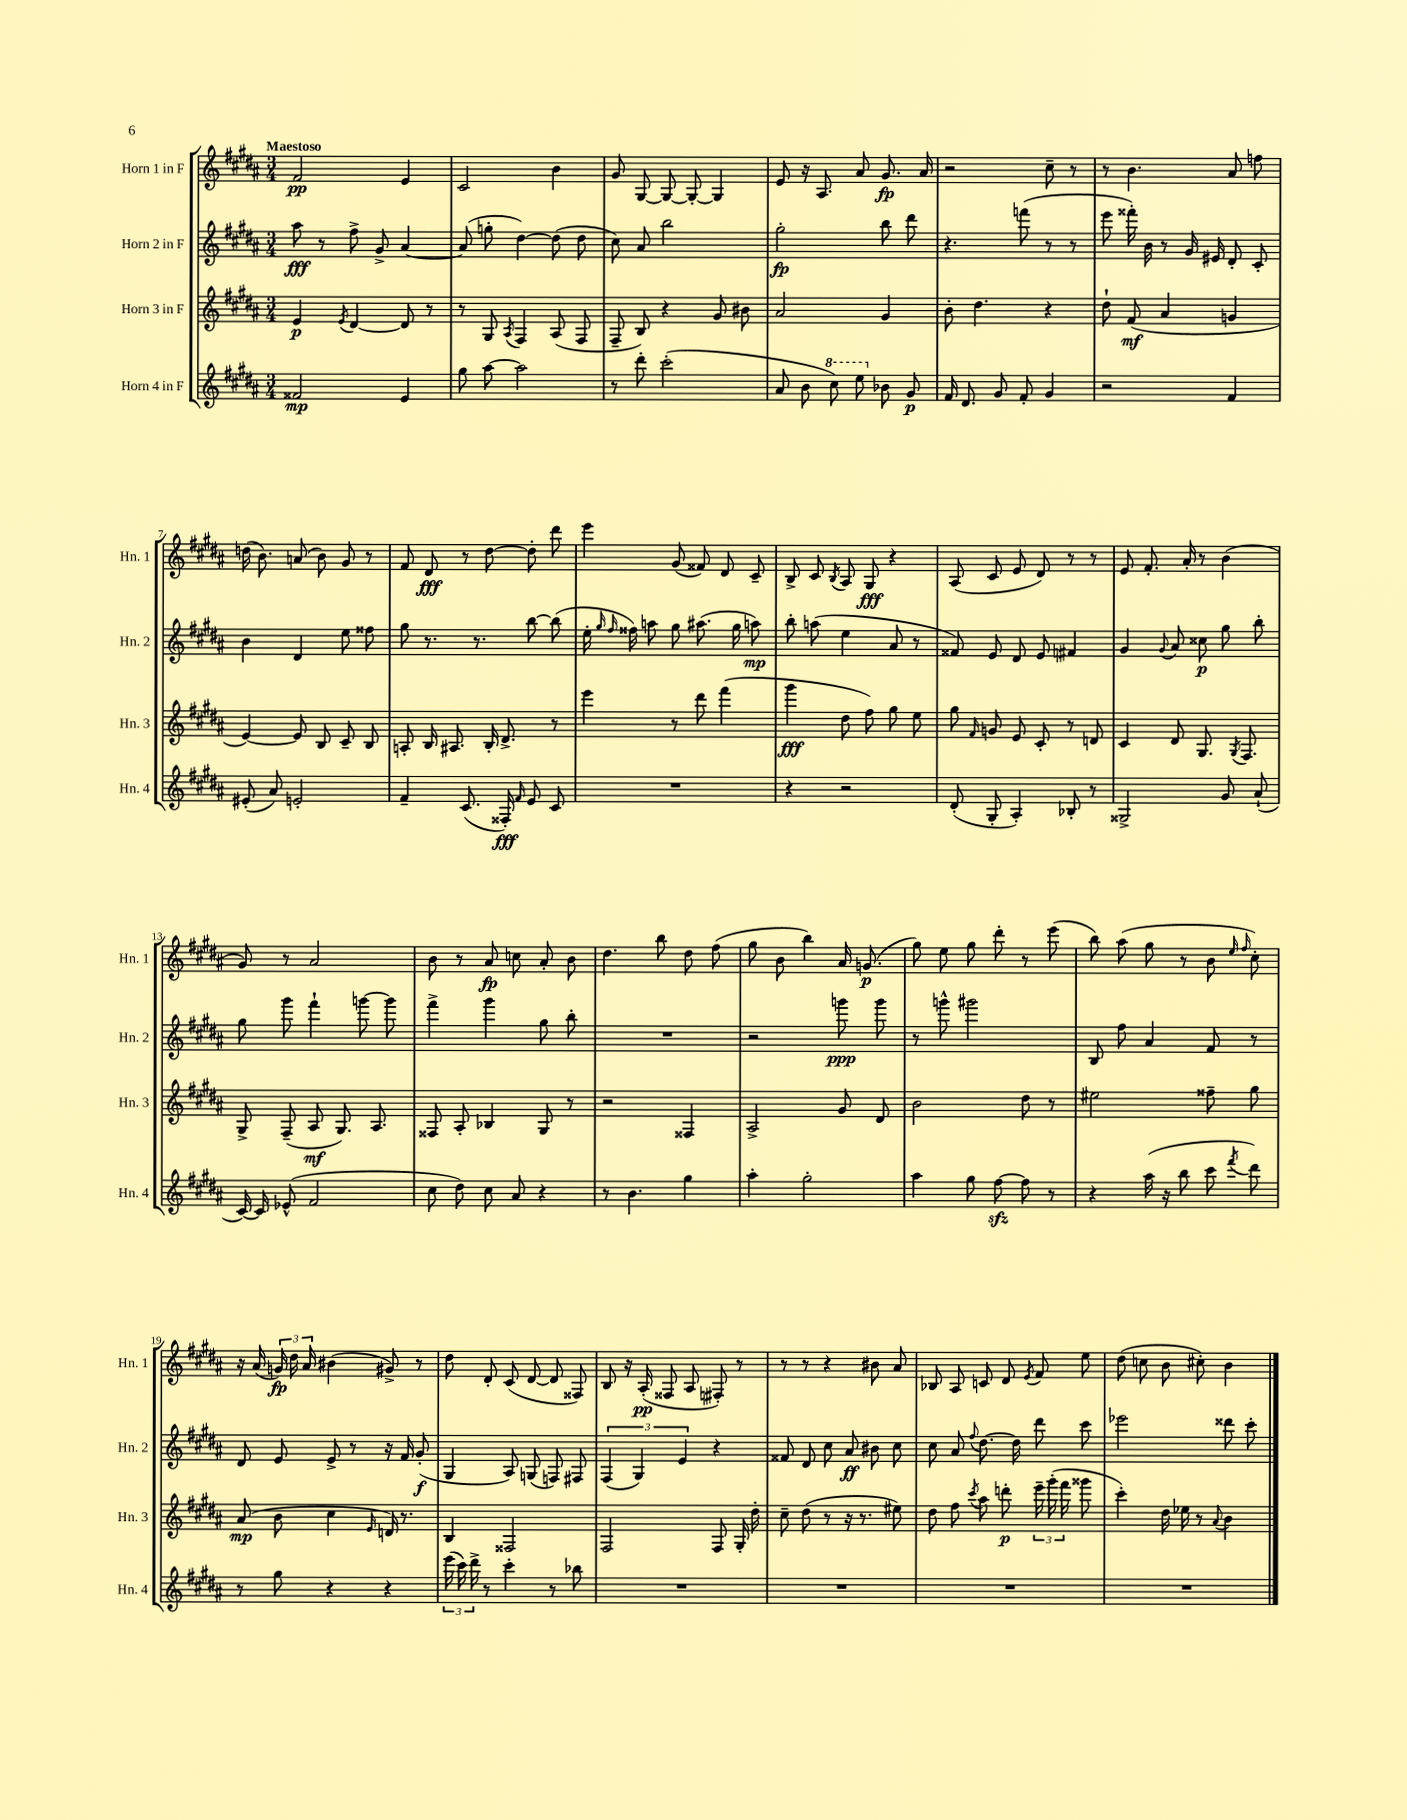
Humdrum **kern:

**kern	**dynam	**kern	**dynam	**kern	**dynam	**kern	**dynam
*part4	*part4	*part3	*part3	*part2	*part2	*part1	*part1
*staff4	*staff4	*staff3	*staff3	*staff2	*staff2	*staff1	*staff1
*I"Horn 4 in F	*	*I"Horn 3 in F	*	*I"Horn 2 in F	*	*I"Horn 1 in F	*
*I'Hn. 4	*	*I'Hn. 3	*	*I'Hn. 2	*	*I'Hn. 1	*
*clefG2	*	*clefG2	*	*clefG2	*	*clefG2	*
*k[f#c#g#d#a#]	*	*k[f#c#g#d#a#]	*	*k[f#c#g#d#a#]	*	*k[f#c#g#d#a#]	*
*M3/4	*	*M3/4	*	*M3/4	*	*M3/4	*
=1	=1	=1	=1	=1	=1	=1	=1
!	!	!	!	!	!	!LO:TX:a:B:t=Maestoso	!
2f##X/	mp	4e/	p	8aa#\	fff	2f#/	pp
.	.	.	.	8r	.	.	.
.	.	8qe/	.	.	.	.	.
.	.	[4d#/	.	8ff#^\	.	.	.
.	.	.	.	8g#^/	.	.	.
4e/	.	8d#/]	.	[4a#/	.	4e/	.
.	.	8r	.	.	.	.	.
=2	=2	=2	=2	=2	=2	=2	=2
8gg#\	.	8r	.	(8a#/]	.	2c#/	.
[8aa#\	.	8G#/	.	8ggn'\	.	.	.
.	.	8qA#/	.	.	.	.	.
2aa#\]	.	4F#/	.	[4dd#\)	.	.	.
.	.	(8A#/	.	(8dd#\]	.	4b\	.
.	.	8F#/	.	8dd#\	.	.	.
=3	=3	=3	=3	=3	=3	=3	=3
8r	.	8F#~/	.	8cc#\)	.	8g#/	.
8ddd#'\	.	8B/)	.	8a#/	.	[8G#/	.
(2ccc#'\	.	4r	.	2bb\	.	8G#/_	.
.	.	.	.	.	.	8G#'/_	.
.	.	8g#/	.	.	.	4G#/]	.
.	.	8b#X\	.	.	.	.	.
=4	=4	=4	=4	=4	=4	=4	=4
8a#/	.	2a#/	.	2gg#'\	fp	8e/	.
8b\	.	.	.	.	.	16r	.
.	.	.	.	.	.	8.A#/	.
*8va	*	*	*	*	*	*	*
8ccc#\)	.	.	.	.	.	.	.
8eee\	.	.	.	.	.	8a#/	.
*X8va	*	*	*	*	*	*	*
8b-X\	.	4g#/	.	8bb\	.	8.g#/	fp
8g#/	p	.	.	8ddd#\	.	.	.
.	.	.	.	.	.	16a#/	.
=5	=5	=5	=5	=5	=5	=5	=5
16f#/	.	8b'\	.	4.r	.	2r	.
8.d#/	.	.	.	.	.	.	.
.	.	4.dd#\	.	.	.	.	.
8g#/	.	.	.	.	.	.	.
8f#'/	.	.	.	(8fffn\	.	.	.
4g#/	.	4r	.	8r	.	8cc#~\	.
.	.	.	.	8r	.	8r	.
=6	=6	=6	=6	=6	=6	=6	=6
2r	.	8dd#`\	.	8eee\	.	8r	.
.	.	(8f#/	mf	16fff##X'\)	.	4.b\	.
.	.	.	.	16b\	.	.	.
.	.	4a#/	.	8r	.	.	.
.	.	.	.	16g#/	.	.	.
.	.	.	.	16e#X/	.	.	.
4f#/	.	4gn/	.	8d#'/	.	8a#/	.
.	.	.	.	8c#'/	.	8ffn\	.
!!LO:LB:g=z
=7	=7	=7	=7	=7	=7	=7	=7
(8e#X'/	.	[4e/)	.	4b\	.	(16ddn\	.
.	.	.	.	.	.	8.b\)	.
8a#/)	.	.	.	.	.	.	.
2en'/	.	8e/]	.	4d#/	.	(8an/	.
.	.	8B/	.	.	.	8b\)	.
.	.	8c#~/	.	8ee\	.	8g#/	.
.	.	8B/	.	8ff##X\	.	8r	.
=8	=8	=8	=8	=8	=8	=8	=8
4f#~/	.	8An'/	.	8gg#\	.	8f#/	.
.	.	16B/	.	8.r	.	8d#/	fff
.	.	8.A#X/	.	.	.	.	.
(8.c#/	.	.	.	.	.	8r	.
.	.	.	.	8.r	.	.	.
.	.	16B'/	.	.	.	[8dd#\	.
16F##X'/)	fff	8.d#^/	.	.	.	.	.
16qqf#/	.	.	.	.	.	.	.
8e/	.	.	.	[8bb\	.	8dd#'\]	.
8c#/	.	8r	.	(8bb\]	.	8ddd#\	.
=9	=9	=9	=9	=9	=9	=9	=9
2.r	.	4eee\	.	16ee'\	.	4eee\	.
.	.	.	.	16qqgg#/	.	.	.
.	.	.	.	16qqff#/	.	.	.
.	.	.	.	16ff##X\)	.	.	.
.	.	.	.	8aan\	.	.	.
.	.	8r	.	8gg#\	.	(8g#/	.
.	.	8ddd#\	.	(8.aa#X\	.	8f##X/)	.
.	.	(4fff#\	.	.	.	8d#/	.
.	.	.	.	16gg#\	.	.	.
.	.	.	.	8aan\)	mp	8c#~/	.
=10	=10	=10	=10	=10	=10	=10	=10
4r	.	4ggg#\	fff	8bb'\	.	8B^/	.
.	.	.	.	(8aan\	.	8c#/	.
.	.	.	.	.	.	8qB/	.
2r	.	8dd#\	.	4ee\	.	8A#/	.
.	.	8ff#\)	.	.	.	8G#/	fff
.	.	8gg#\	.	8a#/	.	4r	.
.	.	8ee\	.	8r	.	.	.
=11	=11	=11	=11	=11	=11	=11	=11
(8d#'/	.	8gg#\	.	8f##X/)	.	(8A#/	.
.	.	16qqf#/	.	.	.	.	.
8G#'/	.	8gn/	.	8e/	.	8c#/	.
4A#'/)	.	8e/	.	8d#/	.	8e/	.
.	.	8c#'/	.	8e/	.	8d#/)	.
8B-X'/	.	8r	.	4f#X/	.	8r	.
8r	.	8dn/	.	.	.	8r	.
=12	=12	=12	=12	=12	=12	=12	=12
2G##X^/	.	4c#/	.	4g#/	.	8e/	.
.	.	.	.	.	.	8.f#'/	.
.	.	.	.	8qqg#/	.	.	.
.	.	8d#/	.	8a#/	.	.	.
.	.	.	.	.	.	16a#'/	.
.	.	8.G#/	.	8cc##X\	p	8r	.
8g#/	.	.	.	8gg#\	.	(4b\	.
.	.	8qG#/	.	.	.	.	.
.	.	8.F#/	.	.	.	.	.
(8a#`/	.	.	.	8bb'\	.	.	.
!!LO:LB:g=z
=13	=13	=13	=13	=13	=13	=13	=13
[16c#/)	.	8G#^/	.	8gg#\	.	8g#/)	.
16c#/]	.	.	.	.	.	.	.
(8e-X^^/	.	(8F#~/	.	8ggg#\	.	8r	.
2f#/	.	8A#/	mf	4fff#`\	.	2a#/	.
.	.	8.G#/)	.	.	.	.	.
.	.	.	.	[8gggn\	.	.	.
.	.	8.A#/	.	.	.	.	.
.	.	.	.	8ggg\]	.	.	.
=14	=14	=14	=14	=14	=14	=14	=14
8cc#\	.	8F##X/	.	4fff#^\	.	8b\	.
8dd#\)	.	8A#'/	.	.	.	8r	.
8cc#\	.	4B-X/	.	4ggg#\	.	8a#/	fp
8a#/	.	.	.	.	.	8ccn\	.
4r	.	8G#/	.	8gg#\	.	8a#'/	.
.	.	8r	.	8bb'\	.	8b\	.
=15	=15	=15	=15	=15	=15	=15	=15
8r	.	2r	.	2.r	.	4.dd#\	.
4.b\	.	.	.	.	.	.	.
.	.	.	.	.	.	8bb\	.
4gg#\	.	4F##X/	.	.	.	8dd#\	.
.	.	.	.	.	.	(8ff#\	.
=16	=16	=16	=16	=16	=16	=16	=16
4aa#'\	.	2A#^/	.	2r	.	8gg#\	.
.	.	.	.	.	.	8b\	.
2gg#'\	.	.	.	.	.	4bb\)	.
.	.	8g#/	.	8gggn\	ppp	16a#/	.
.	.	.	.	.	.	(8.gn/	p
.	.	8d#/	.	8ggg\	.	.	.
=17	=17	=17	=17	=17	=17	=17	=17
4aa#\	.	2b\	.	8r	.	8gg#\)	.
.	.	.	.	8gggn^^\	.	8ee\	.
8gg#\	.	.	.	2ggg#X\	.	8gg#\	.
[8ff#zz\	.	.	.	.	.	8ddd#'\	.
8ff#\]	.	8dd#\	.	.	.	8r	.
8r	.	8r	.	.	.	(8eee\	.
=18	=18	=18	=18	=18	=18	=18	=18
4r	.	2ee#X\	.	8B/	.	8bb\)	.
.	.	.	.	8ff#\	.	(8aa#\	.
(16aa#\	.	.	.	4a#/	.	8gg#\	.
16r	.	.	.	.	.	.	.
8bb\	.	.	.	.	.	8r	.
8ccc#\	.	8ff##X~\	.	8f#/	.	8b\	.
.	.	.	.	.	.	16qqee/	.
8qfff#/	.	.	.	.	.	16qqff#/	.
8ddd#\)	.	8gg#\	.	8r	.	8cc#'\)	.
!!LO:LB:g=z
=19	=19	=19	=19	=19	=19	=19	=19
8r	.	(8a#/	mp	8d#/	.	16r	.
.	.	.	.	.	.	(16a#/	.
8gg#\	.	8b\	.	8e/	.	24gn/)	fp
.	.	.	.	.	.	24dd#\	.
.	.	.	.	.	.	24a#/	.
4r	.	4cc#\	.	8e^/	.	(4b#X\	.
.	.	.	.	8r	.	.	.
.	.	16qqe/	.	.	.	.	.
4r	.	16dn/)	.	16r	.	8g#X^/)	.
.	.	8.r	.	16f#/	.	.	.
.	.	.	.	(8g#'/	f	8r	.
=20	=20	=20	=20	=20	=20	=20	=20
(24eee\	.	4B/	.	4G#/	.	8dd#\	.
24ccc#\)	.	.	.	.	.	.	.
24ddd#^\	.	.	.	.	.	.	.
8r	.	.	.	.	.	8d#'/	.
4ccc#'\	.	2F##X/	.	8A#/)	.	(8c#/	.
.	.	.	.	(8Gn/	.	[8d#/	.
8r	.	.	.	8Fn/)	.	8d#/]	.
8bb-X\	.	.	.	8F#X/	.	8F##X/)	.
=21	=21	=21	=21	=21	=21	=21	=21
2.r	.	2F#/	.	(6F#/	.	8B/	.
.	.	.	.	.	.	16r	.
.	.	.	.	6G#/)	.	.	.
.	.	.	.	.	.	(16A#'/	pp
.	.	.	.	.	.	8F##X/	.
.	.	.	.	6e/	.	.	.
.	.	.	.	.	.	8A#/	.
.	.	8F#/	.	4r	.	8F#X'/)	.
.	.	16G#'/	.	.	.	8r	.
.	.	16dd#'\	.	.	.	.	.
=22	=22	=22	=22	=22	=22	=22	=22
2.r	.	8cc#~\	.	8f##X/	.	8r	.
.	.	(8dd#\	.	8d#/	.	8r	.
.	.	8r	.	8cc#\	.	4r	.
.	.	16r	.	8a#/	ff	.	.
.	.	8.r	.	.	.	.	.
.	.	.	.	8b#X\	.	8b#X\	.
.	.	8ee#X\)	.	8cc#\	.	8a#/	.
=23	=23	=23	=23	=23	=23	=23	=23
2.r	.	8dd#\	.	8cc#\	.	8B-X/	.
.	.	8ff#\	.	8a#/	.	8A#/	.
.	.	8qccc#/	.	8qqff#/	.	.	.
.	.	8aa#\	.	[8.dd#\	.	8cn/	.
.	.	8dddn'\	p	.	.	8d#/	.
.	.	.	.	16dd#\]	.	.	.
.	.	.	.	.	.	8qe/	.
.	.	24eee~\	.	8ddd#\	.	8f#/	.
.	.	(24ggg#'\	.	.	.	.	.
.	.	24fff#\	.	.	.	.	.
.	.	8ggg##X\	.	8ccc#\	.	8ee\	.
=24	=24	=24	=24	=24	=24	=24	=24
2.r	.	4ccc#'\)	.	2eee-X\	.	(8dd#\	.
.	.	.	.	.	.	8ccn\	.
.	.	16dd#\	.	.	.	8b\	.
.	.	16ee-X\	.	.	.	.	.
.	.	8r	.	.	.	8cc#X'\)	.
.	.	8qqa#/	.	.	.	.	.
.	.	4b\	.	8ddd##X\	.	4b\	.
.	.	.	.	8ccc#'\	.	.	.
==	==	==	==	==	==	==	==
*-	*-	*-	*-	*-	*-	*-	*-
